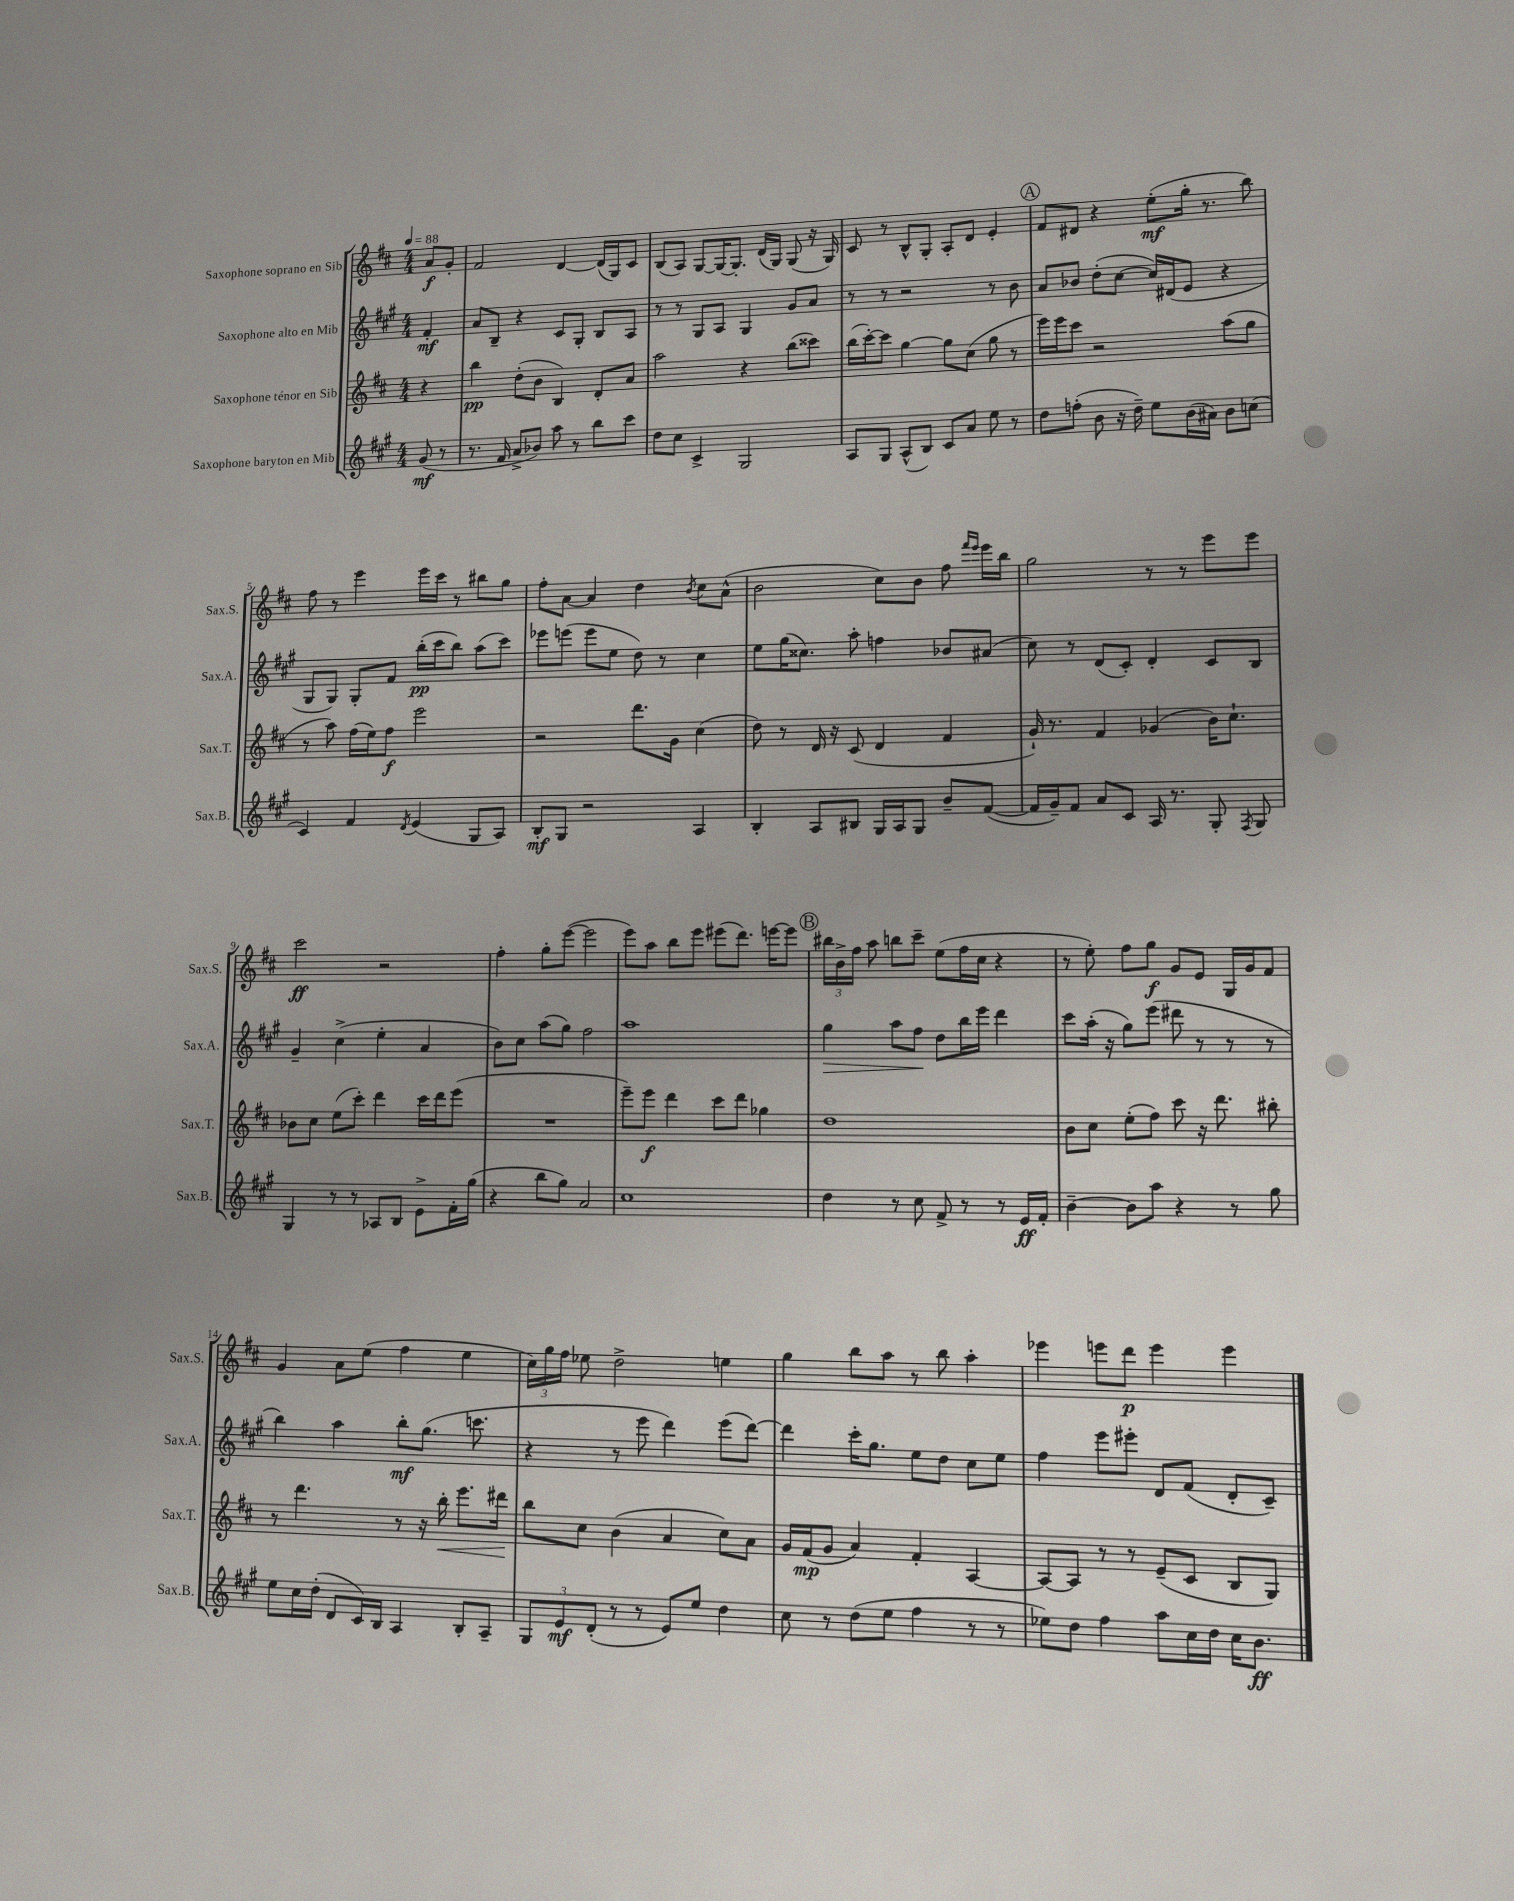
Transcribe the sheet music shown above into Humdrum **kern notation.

**kern	**dynam	**kern	**dynam	**kern	**dynam	**kern	**dynam
*part4	*part4	*part3	*part3	*part2	*part2	*part1	*part1
*staff4	*staff4	*staff3	*staff3	*staff2	*staff2	*staff1	*staff1
*I"Saxophone baryton en Mib	*	*I"Saxophone ténor en Sib	*	*I"Saxophone alto en Mib	*	*I"Saxophone soprano en Sib	*
*I'Sax.B.	*	*I'Sax.T.	*	*I'Sax.A.	*	*I'Sax.S.	*
*clefG2	*	*clefG2	*	*clefG2	*	*clefG2	*
*k[f#c#g#]	*	*k[f#c#]	*	*k[f#c#g#]	*	*k[f#c#]	*
*M4/4	*	*M4/4	*	*M4/4	*	*M4/4	*
*MM88	*	*MM88	*	*MM88	*	*MM88	*
=	=	=	=	=	=	=	=
(8g#/	mf	4r	.	4f#'/	mf	8a/L	f
8r	.	.	.	.	.	8g'/J	.
=1	=1	=1	=1	=1	=1	=1	=1
8.r	.	4bb\	pp	8a/L	.	2f#/	.
.	.	.	.	8B~/J	.	.	.
16f#/	.	.	.	.	.	.	.
8a^/L	.	(8dd'\L	.	4r	.	.	.
8b-X/J)	.	8b\J	.	.	.	.	.
8aa\	.	4B/)	.	8c#/L	.	[4d/	.
8r	.	.	.	8G#'/J	.	.	.
8bb\L	.	8d'/L	.	8B/L	.	(16d/LL]	.
.	.	.	.	.	.	16G/J)	.
8ccc#\J	.	8a/J	.	8A/J	.	8c#/J	.
=2	=2	=2	=2	=2	=2	=2	=2
8dd\L	.	2aa\	.	8r	.	(8B/L	.
8cc#\J	.	.	.	8r	.	8A/J)	.
4c#^/	.	.	.	8G#/L	.	[8G/L	.
.	.	.	.	8A/J	.	16G/K_	.
.	.	.	.	.	.	8.G'/J]	.
2G#/	.	4r	.	4G#/	.	.	.
.	.	.	.	.	.	(16d/LL	.
.	.	.	.	.	.	16G/JJ)	.
.	.	(8bb\L	.	8g#/L	.	(8G/	.
.	.	8ccc##X\J)	.	8a/J	.	16r	.
.	.	.	.	.	.	16G/)	.
=3	=3	=3	=3	=3	=3	=3	=3
8A/L	.	(16bb\LL	.	8r	.	8c#/	.
.	.	[16ccc#'\J)	.	.	.	.	.
8G#/J	.	8ccc#\J]	.	8r	.	8r	.
(8A^^/L	.	[4gg\	.	2r	.	8B^^/L	.
8B/J)	.	.	.	.	.	8G'/J	.
8c#/L	.	8gg\L]	.	.	.	8A'/L	.
8a/J	.	(8cc#\J	.	.	.	8d/J	.
8ee\	.	8gg\	.	8r	.	4e'/	.
8r	.	8r	.	8b\	.	.	.
!!LO:REH:place=s1:t=A
=4	=4	=4	=4	=4	=4	=4	=4
8dd\L	.	16eee\LL)	.	8a/L	.	8f#/L	.
.	.	16eee\J	.	.	.	.	.
(8ffn'\J	.	8ccc#\J	.	8b-X/J	.	8d#X/J	.
8b\	.	2r	.	(8dd'\L	.	4r	.
16r	.	.	.	[8cc#\J	.	.	.
16dd~\)	.	.	.	.	.	.	.
8ee\L	.	.	.	16cc#/LL])	.	(8ee'\L	mf
.	.	.	.	(16d#X/J	.	.	.
(16b\L	.	.	.	8e/J	.	16gg'\Jk	.
16a#X\JJ)	.	.	.	.	.	8.r	.
8b\L	.	(8aa\L	.	4r	.	.	.
(8ccn\J	.	8gg\J	.	.	.	8bb\)	.
!!LO:LB:g=z
=5	=5	=5	=5	=5	=5	=5	=5
4c#/)	.	8r	.	8G#/L	.	8ff#\	.
.	.	8aa\)	.	8G#/J)	.	8r	.
4f#/	.	(16ff#\LL	.	8G#'/L	.	4eee\	.
.	.	16ee\J)	.	.	.	.	.
.	.	8ff#\J	f	8f#/J	.	.	.
8qd/	.	.	.	.	.	.	.
(4e/	.	2eee\	.	(16bb'\LL	pp	16eee\LL	.
.	.	.	.	16ccc#\J	.	16ccc#\JJ	.
.	.	.	.	8bb\J)	.	8r	.
8G#/L	.	.	.	(8aa\L	.	8bb#X\L	.
8A/J)	.	.	.	8ccc#\J)	.	8gg\J	.
=6	=6	=6	=6	=6	=6	=6	=6
8B'/L	mf	2r	.	8eee-X\L	.	8ff#'\L	.
8G#/J	.	.	.	(8eeen\J	.	[8a\J	.
2r	.	.	.	8eee\L	.	4a/]	.
.	.	.	.	8ee\J	.	.	.
.	.	8.ddd\L	.	8dd\)	.	4dd\	.
.	.	.	.	8r	.	.	.
.	.	16g\Jk	.	.	.	.	.
.	.	.	.	.	.	8qb/	.
4A/	.	(4cc#\	.	4cc#\	.	8cc#\L	.
.	.	.	.	.	.	(8a^^\J	.
=7	=7	=7	=7	=7	=7	=7	=7
4B'/	.	8dd\)	.	8ee\L	.	2b\	.
.	.	8r	.	(16gg#\K	.	.	.
.	.	.	.	8.cc##X\J)	.	.	.
8A/L	.	16d/	.	.	.	.	.
.	.	16r	.	.	.	.	.
8B#X/J	.	(8c#/	.	8aa'\	.	.	.
16G#/LL	.	4d/	.	4ffn\	.	8cc#\L)	.
16A/J	.	.	.	.	.	.	.
8G#/J	.	.	.	.	.	8b\J	.
8b~/L	.	4f#/	.	8b-X/L	.	8ff#\	.
.	.	.	.	.	.	16qqfff#/LL	.
.	.	.	.	.	.	16qqeee/JJ	.
([8f#/J	.	.	.	(8a#X/J	.	16eee\LL	.
.	.	.	.	.	.	16bb\JJ	.
=8	=8	=8	=8	=8	=8	=8	=8
16f#/LL]	.	16g`/)	.	8cc#\)	.	2gg\	.
16g#~/J)	.	8.r	.	.	.	.	.
8f#/J	.	.	.	8r	.	.	.
8a/L	.	4f#/	.	(8d/L	.	.	.
8c#/J	.	.	.	8c#'/J)	.	.	.
16A/	.	(4g-X/	.	4d'/	.	8r	.
8.r	.	.	.	.	.	.	.
.	.	.	.	.	.	8r	.
8G#'/	.	16b\KL)	.	8c#/L	.	8eee\L	.
.	.	8.cc#`\J	.	.	.	.	.
8qF#/	.	.	.	.	.	.	.
8G#/	.	.	.	8B/J	.	8eee\J	.
!!LO:LB:g=z
=9	=9	=9	=9	=9	=9	=9	=9
4G#/	.	8b-X\L	.	4g#~/	.	2ccc#\	ff
.	.	8cc#\J	.	.	.	.	.
8r	.	(8ee\L	.	(4cc#^\	.	.	.
8r	.	8ccc#'\J)	.	.	.	.	.
8A-X/L	.	4ddd\	.	4ee'\	.	2r	.
8B/J	.	.	.	.	.	.	.
8e^\L	.	16ccc#\LL	.	4a/	.	.	.
.	.	16ddd\J	.	.	.	.	.
16f#'\L	.	(8eee\J	.	.	.	.	.
(16gg#\JJ	.	.	.	.	.	.	.
=10	=10	=10	=10	=10	=10	=10	=10
4r	.	1r	.	8b\L)	.	4ff#'\	.
.	.	.	.	8cc#\J	.	.	.
8bb\L	.	.	.	(8aa\L	.	8gg'\L	.
8gg#\J)	.	.	.	8gg#\J)	.	([8eee\J	.
2a/	.	.	.	2ff#\	.	2eee\]	.
=11	=11	=11	=11	=11	=11	=11	=11
1cc#	.	8eee~\L)	.	1aa	.	8eee\L)	.
.	.	8eee\J	f	.	.	8aa\J	.
.	.	4ddd\	.	.	.	8bb\L	.
.	.	.	.	.	.	8eee\J	.
.	.	8ccc#\L	.	.	.	(8eee#X\L	.
.	.	8ddd\J	.	.	.	8.ddd\J)	.
.	.	4gg-X\	.	.	.	.	.
.	.	.	.	.	.	[16eeen\KL	.
.	.	.	.	.	.	8eee\J]	.
!!LO:REH:place=s1:t=B
=12	=12	=12	=12	=12	=12	=12	=12
!	!	!	!	!	!LO:HP:b	!	!
4dd\	.	1dd	.	4gg#\	>	24bb#X\LL	.
.	.	.	.	.	.	24b^\	.
.	.	.	.	.	.	24ff#\JJ	.
.	.	.	.	.	.	8aa\	.
8r	.	.	.	8aa\L	.	8bbn\L	.
8cc#\	.	.	.	8ff#\J	.	8ccc#~\J	.
8f#^/	.	.	.	8dd\L	]	(8ee\L	.
8r	.	.	.	16bb\L	.	16ff#\L	.
.	.	.	.	16eee\JJ	.	16cc#\JJ	.
8r	.	.	.	4ddd\	.	4r	.
16e/LL	ff	.	.	.	.	.	.
16f#'/JJ	.	.	.	.	.	.	.
=13	=13	=13	=13	=13	=13	=13	=13
[4b~\	.	8b\L	.	8ccc#\L	.	8r	.
.	.	8cc#\J	.	(16aa'\Jk	.	8ee'\)	.
.	.	.	.	16r	.	.	.
8b\L]	.	(8ee'\L	.	8gg#\L)	.	8ff#\L	.
8aa\J	.	8ff#\J)	.	(8eee\J	.	8gg\J	f
4r	.	8ccc#\	.	8ddd#X\	.	8g/L	.
.	.	16r	.	8r	.	8e/J	.
.	.	8.ddd\	.	.	.	.	.
8r	.	.	.	8r	.	16G/LL	.
.	.	.	.	.	.	16g/J	.
8gg#\	.	8bb#X'\	.	8r	.	8f#/J	.
!!LO:LB:g=z
=14	=14	=14	=14	=14	=14	=14	=14
8ee\L	.	8r	.	4bb\)	.	4g/	.
16cc#\L	.	4.ddd\	.	.	.	.	.
(16dd'\JJ	.	.	.	.	.	.	.
8d/L	.	.	.	4aa\	.	8a\L	.
16c#/L)	.	.	.	.	.	(8ee\J	.
16B/JJ	.	.	.	.	.	.	.
4A/	.	8r	.	8bb'\L	mf	4ff#\	.
.	.	16r	.	(8.gg#\J	.	.	.
!	!	!	!LO:HP:b	!	!	!	!
.	.	16bb'\	<	.	.	.	.
8B'/L	.	8.eee\L	.	.	.	4ee\	.
.	.	.	.	8.cccn\	.	.	.
8A~/J	.	.	.	.	.	.	.
.	.	16ddd#X\Jk	.	.	.	.	.
.	.	.	[	.	.	.	.
=15	=15	=15	=15	=15	=15	=15	=15
12G#/L	.	8bb\L	.	4r	.	24cc#\LL)	.
.	.	.	.	.	.	24gg\	.
12e/	mf	.	.	.	.	24ff#\JJ	.
.	.	8cc#\J	.	.	.	8ee-X\	.
(12d'/J	.	.	.	.	.	.	.
8r	.	(4b\	.	8r	.	2dd^\	.
8r	.	.	.	8eee\	.	.	.
8e/L)	.	4a/	.	4ddd\)	.	.	.
8ee/J	.	.	.	.	.	.	.
4dd\	.	8cc#\L)	.	(8eee\L	.	4een\	.
.	.	8a\J	.	[8ddd\J)	.	.	.
=16	=16	=16	=16	=16	=16	=16	=16
8cc#\	.	16g/LL	.	4ddd\]	.	4gg\	.
.	.	(16f#/J	mp	.	.	.	.
8r	.	8g/J	.	.	.	.	.
(8dd\L	.	4a/)	.	16ccc#'\KL	.	8bb\L	.
.	.	.	.	8.gg#\J	.	.	.
8ee\J	.	.	.	.	.	8aa\J	.
4ff#\	.	4f#'/	.	8ee\L	.	8r	.
.	.	.	.	8dd\J	.	8bb\	.
8r	.	[4A/	.	8cc#\L	.	4aa'\	.
8r	.	.	.	8ee\J	.	.	.
=17	=17	=17	=17	=17	=17	=17	=17
8ee-X\L)	.	8A/L_	.	4ff#\	.	4eee-X\	.
8dd\J	.	8A/J]	.	.	.	.	.
4ff#\	.	8r	.	8eee\L	.	8eeen\L	.
.	.	8r	.	8eee#X'\J	.	8ddd\J	p
8aa\L	.	(8e~/L	.	8d/L	.	4eee\	.
16cc#\L	.	8c#/J	.	(8f#/J	.	.	.
16dd\JJ	.	.	.	.	.	.	.
16cc#\KL	.	8B/L	.	8d'/L	.	4eee\	.
8.b\J	ff	.	.	.	.	.	.
.	.	8G/J)	.	8c#~/J)	.	.	.
==	==	==	==	==	==	==	==
*-	*-	*-	*-	*-	*-	*-	*-
